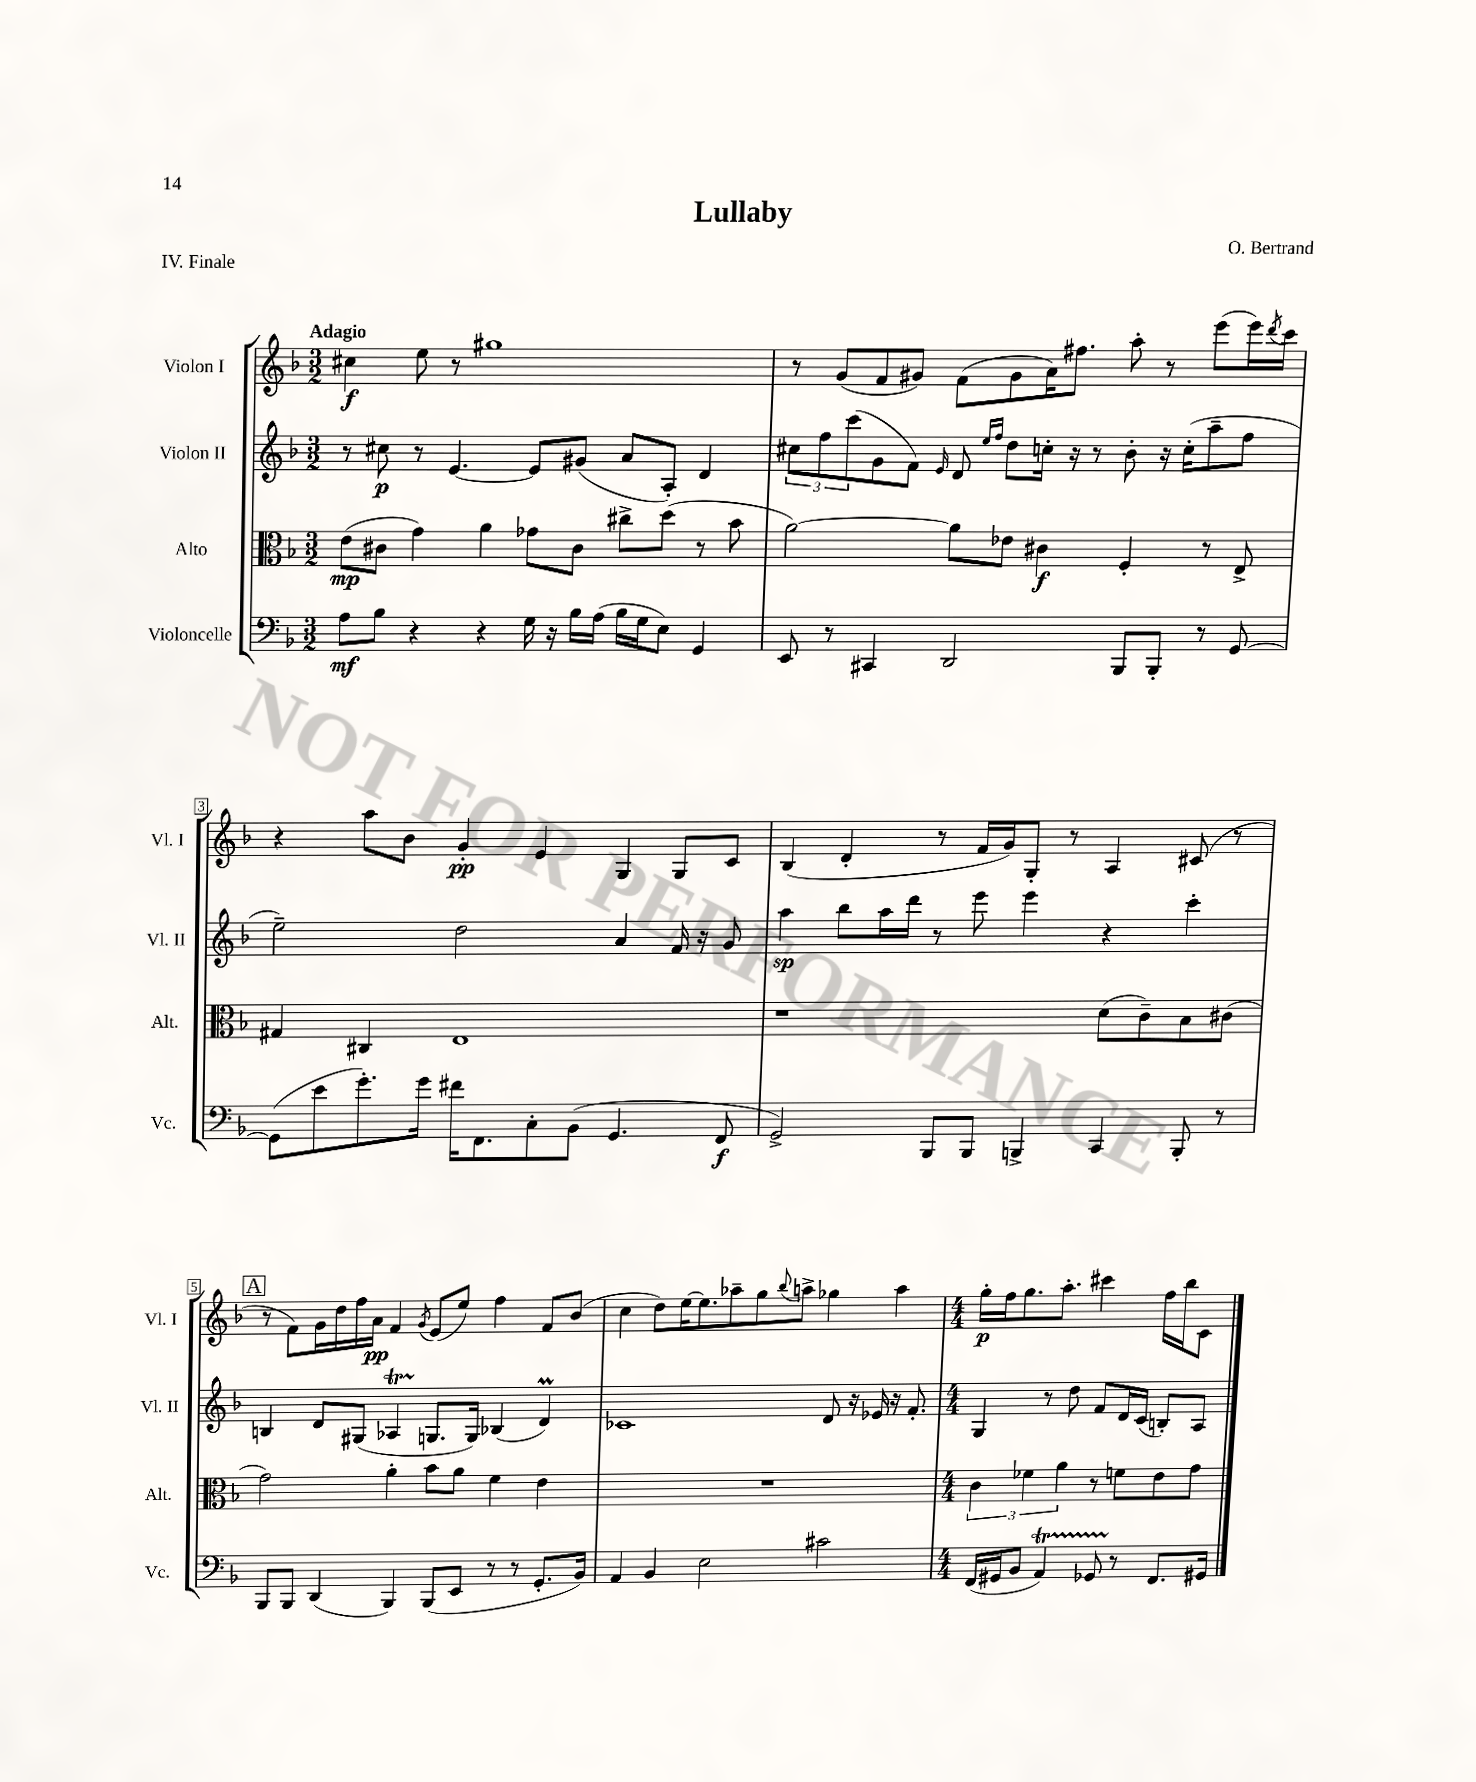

**kern	**kern	**kern	**kern
*staff4	*staff3	*staff2	*staff1
*clefF4	*clefC3	*clefG2	*clefG2
*k[b-]	*k[b-]	*k[b-]	*k[b-]
*M3/2	*M3/2	*M3/2	*M3/2
8A	(8e	8r	4cc#
8B-	8c#	8cc#	.
4r	4g)	8r	8ee
.	.	[4.e	8r
4r	4a	.	1gg#
16G	8g-	8e]	.
16r	.	.	.
16B-	8c#	(8g#	.
(16A	.	.	.
16B-	8cc#^	8a	.
16G	.	.	.
8E)	(8dd	8A')	.
4GG	8r	4d	.
.	8b-	.	.
=	=	=	=
8EE	[2a)	12cc#	8r
.	.	12ff	.
8r	.	.	(8g
.	.	(12ccc	.
4CC#	.	8g	8f
.	.	8f)	8g#)
.	.	16qqe	.
2DD	8a]	8d	(8f
.	.	16qqee	.
.	.	16qqff	.
.	8e-	8dd	8g#
.	4c#	16cc'	16a)
.	.	16r	8.ff#
.	.	8r	.
8BBB-	4F'	8b-'	8aa'
8BBB-'	.	16r	8r
.	.	(16cc'	.
8r	8r	8aa~	(8eee
[8GG	8E^	8ff	16eee)
.	.	.	8qddd
.	.	.	16ccc
=	=	=	=
(8GG]	4G#	2ee~)	4r
8e	.	.	.
8.g')	4C#	.	8aa
.	.	.	8b-
16g	.	.	.
16f#	1E	2dd	4g'
8.FF	.	.	.
8C'	.	.	4e
(8BB-	.	.	.
4.GG	.	4a	4G
.	.	16f	8G
.	.	16r	.
8FF	.	8g	8c
=	=	=	=
2GG^)	1r	4aa	(4B-
.	.	8bb-	4d'
.	.	16aa	.
.	.	16ddd	.
8BBB-	.	8r	8r
8BBB-	.	8eee	16f
.	.	.	16g)
4BBB^	.	4eee	8G'
.	.	.	8r
4CC	(8d	4r	4A
.	8c~)	.	.
8BBB'	8B-	4ccc'	(8c#
8r	(8c#	.	8r
=	=	=	=
8BBB-	2g)	4B	8r
8BBB-	.	.	8f)
(4DD	.	8d	16g
.	.	.	16dd
.	.	(8G#	16ff
.	.	.	16a
4BBB-)	4a'	4A-	4f
.	.	.	8qg
(8BBB-	8b-	8.G	(8e
8EE	8a	.	8ee)
.	.	16G)	.
8r	4f	(4B-	4ff
8r	.	.	.
8.GG'	4e	4d)	8f
.	.	.	(8b-
16BB-)	.	.	.
=	=	=	=
4AA	1.r	1c-	4cc
4BB-	.	.	8dd)
.	.	.	[16ee
.	.	.	8.ee]
2E	.	.	.
.	.	.	8aa-~
.	.	.	8gg
.	.	.	8qqbb-
.	.	.	8aa^
2c#	.	8d	4gg-
.	.	16r	.
.	.	16e-	.
.	.	16r	4aa
.	.	8.f'	.
=	=	=	=
*M4/4	*M4/4	*M4/4	*M4/4
(16FF	6c	4G	16gg'
16GG#	.	.	16ff
8BB-	.	.	8.gg
.	6f-	.	.
4AA)	.	8r	.
.	.	.	8.aa'
.	6a	.	.
.	.	8dd	.
8GG-	8r	8f	4ccc#
8r	8f	16d	.
.	.	(16c	.
8.FF	8e	8B')	16ff
.	.	.	16bb-
.	8g	8A	8c
16GG#	.	.	.
==	==	==	==
*-	*-	*-	*-
